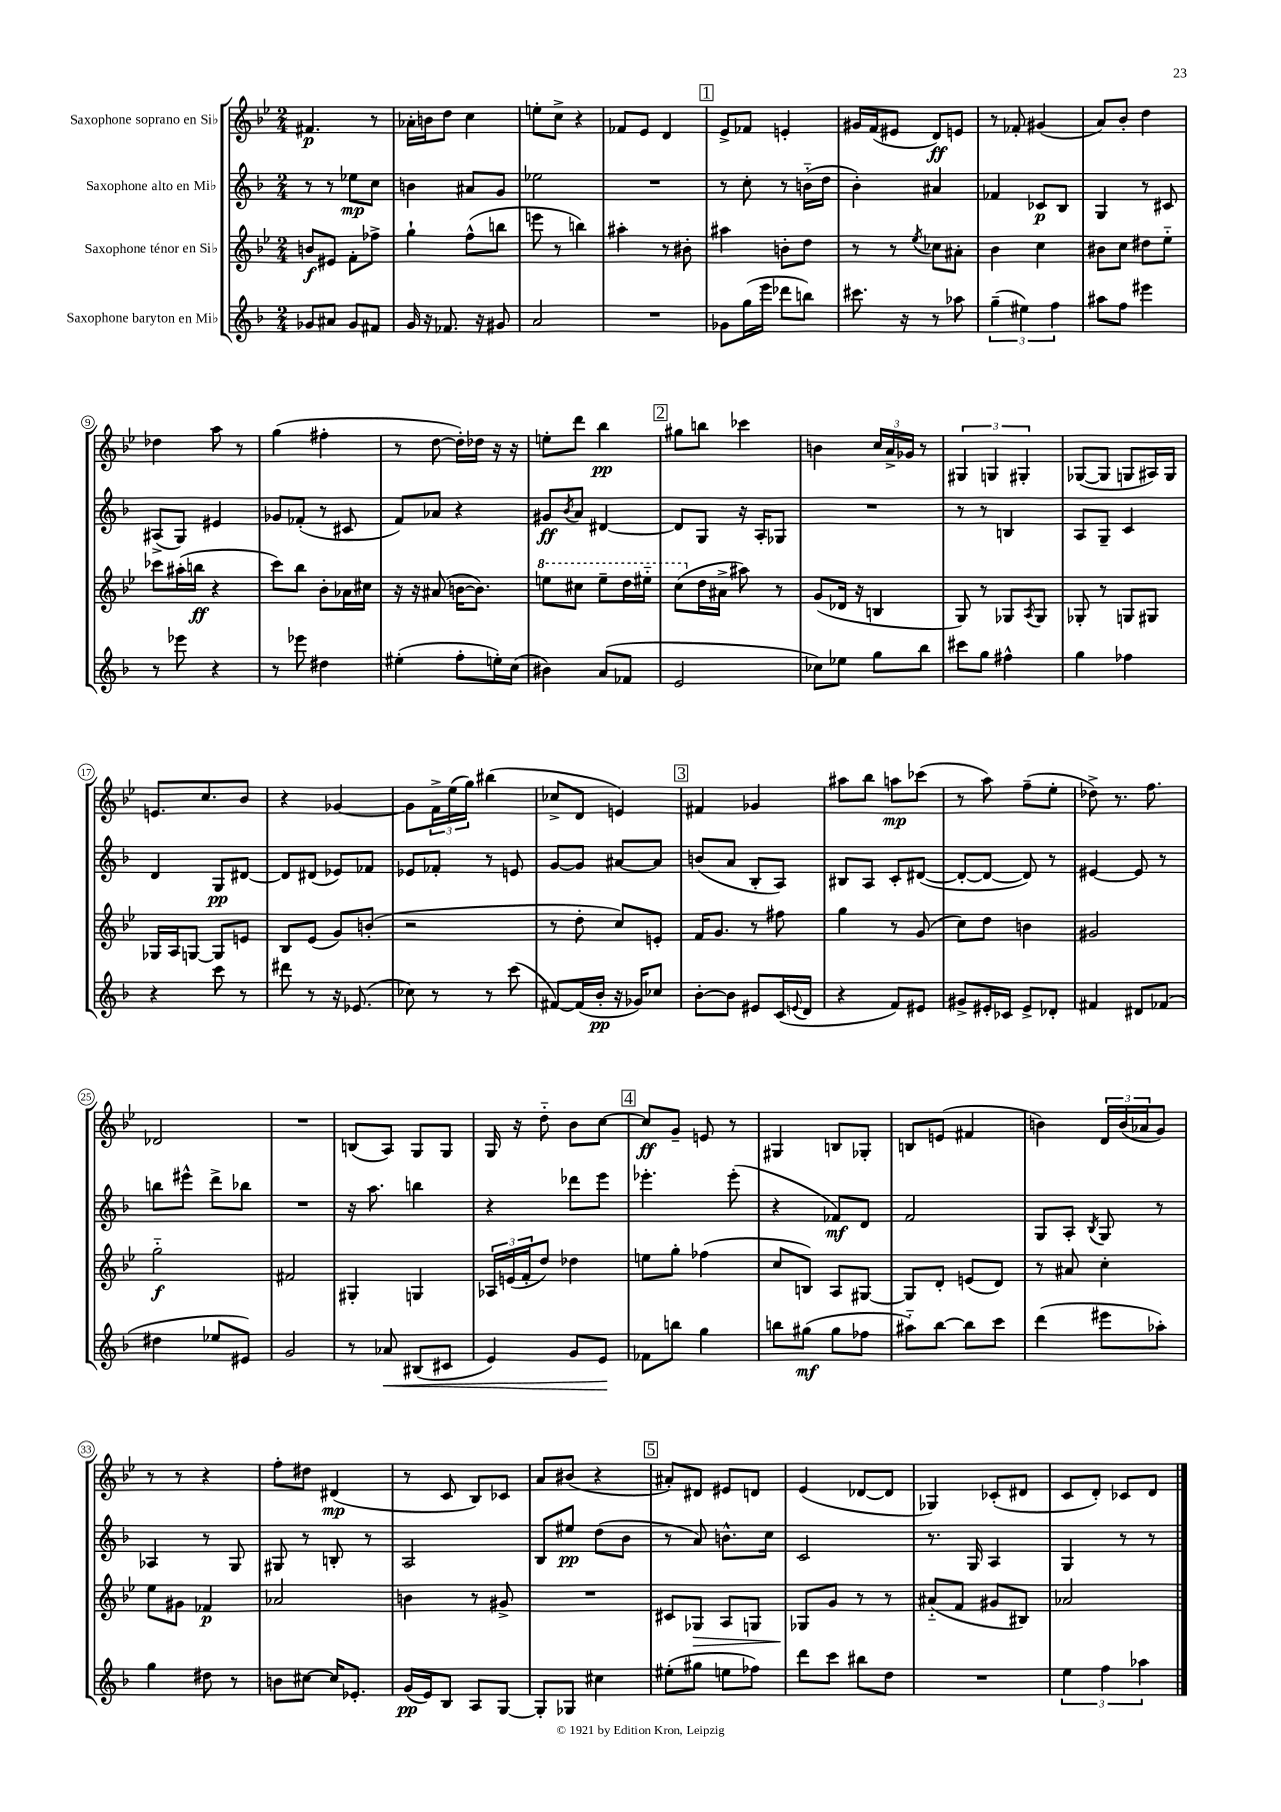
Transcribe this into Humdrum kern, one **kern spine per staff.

**kern	**kern	**kern	**kern
*staff4	*staff3	*staff2	*staff1
*clefG2	*clefG2	*clefG2	*clefG2
*k[b-]	*k[b-e-]	*k[b-]	*k[b-e-]
*M2/4	*M2/4	*M2/4	*M2/4
8g-	8b	8r	4.f#
8a#	8e#	8r	.
8g-	8f'	8ee-	.
8f#	8ff-^	8cc	8r
=	=	=	=
16g	4gg`	4b	16a-'
16r	.	.	16b
8.f-	.	.	8dd
.	(8ff^^	8a#	4cc
16r	.	.	.
8g#	8bb	8g	.
=	=	=	=
2a	8eee	2ee-	8ee'
.	8r	.	8cc^
.	4bb)	.	4r
=	=	=	=
2r	4aa#'	2r	8f-
.	.	.	8e-
.	8r	.	4d
.	8b#'	.	.
=	=	=	=
8g-	4aa#	8r	8e-^
(16gg	.	8cc'	8f-
16eee	.	.	.
8ddd-	8b'	8r	4e'
8bb)	8dd	(16b'~	.
.	.	16dd	.
=	=	=	=
8.ccc#	8r	4b-')	16g#
.	.	.	(16f
.	8r	.	8e#
16r	.	.	.
.	8qee-	.	.
8r	8cc-	4a#	8d)
8aa-	8a#'	.	8e
=	=	=	=
(6gg~	4b-	4f-	8r
.	.	.	8f-'
6ee#)	.	.	.
.	4cc	8c-	(4g#
6ff	.	.	.
.	.	8B-	.
=	=	=	=
8aa#	8b#	4G	8a)
8ff	8cc	.	8b-'
4eee#	8dd#	8r	4dd
.	8ee-'~	8c#	.
=	=	=	=
8r	8ccc-	(8A#^	4dd-
8eee-	(16aa#'	8G)	.
.	16bb	.	.
4r	4r	4e#	8aa
.	.	.	8r
=	=	=	=
8r	8ccc)	8g-	(4gg
8eee-	8bb-	(8f-'	.
4dd#	8b-'	8r	4ff#'
.	16a-	8c#	.
.	16cc#	.	.
=	=	=	=
(4ee#'	16r	8f)	8r
.	16r	.	.
.	(8a#	8a-	[8dd
8ff'	[16b	4r	16dd'])
.	8.b])	.	16dd-
16ee')	.	.	16r
(16cc	.	.	16r
=	=	=	=
4b#)	8eee	8g#	8ee'
.	.	8qb-	.
.	8ccc#	8a	8ddd
(8a	8eee~	[4d#	4bb-
8f-	16ddd	.	.
.	16eee#'~	.	.
=	=	=	=
2e	(8ccc	8d#]	8gg#
.	16dd	8G	8bb
.	16a#^	.	.
.	8aa#)	16r	4ccc-
.	.	16A'	.
.	8r	8G-	.
=	=	=	=
8cc-)	(8g	2r	4b
8ee-	16d-	.	.
.	16r	.	.
8gg	4B	.	24cc
.	.	.	24a^
.	.	.	24g-
8bb-	.	.	8r
=	=	=	=
8ccc#	8G)	8r	6G#
8gg	8r	8r	.
.	.	.	6G
4ff#^^	8G-	4B	.
.	.	.	6G#'
.	8qA	.	.
.	8G-	.	.
=	=	=	=
4gg	8G-'	8A	([8G-
.	8r	8G~	8G-]
4ff-	8G	4c	8G
.	8G#	.	16A#)
.	.	.	16G
=	=	=	=
4r	16G-	4d	8.e
.	16A	.	.
.	[8G	.	.
.	.	.	8.cc
8ccc	8G]	8G	.
8r	8e	[8d#	8b-
=	=	=	=
8ddd#	8B-	8d#]	4r
8r	(8e-	(8d#	.
16r	8g)	8e-)	[4g-
(8.e-	.	.	.
.	(8b'	8f-	.
=	=	=	=
8cc-)	2r	8e-	8g-]
8r	.	8f-'	24f^
.	.	.	(24ee-
.	.	.	24gg)
8r	.	8r	(4bb#
(8ccc	.	8e	.
=	=	=	=
[8f#)	8r	[8g	8cc-^
(16f#]	8dd'	8g]	8d
16b-'	.	.	.
16r	8cc)	[8a#	4e)
16g-)	.	.	.
8cc-	8e'	8a#]	.
=	=	=	=
[8b-'	16f	(8b	4f#
.	8.g	.	.
8b-]	.	8a	.
8e#	8r	8B-'	4g-
(16c	8ff#	8A)	.
8qqe	.	.	.
16d	.	.	.
=	=	=	=
4r	4gg	8B#	8aa#
.	.	8A	8bb-
8f)	8r	8c'	8aa
8e#	(8g	([8d#	(8ccc-
=	=	=	=
8g#^	8cc)	8d#'_	8r
16e#'	8dd	8d#_	8aa)
16c-	.	.	.
8e#^	4b	8d#])	(8ff~
8d-'	.	8r	8ee-'
=	=	=	=
4f#	2g#	[4e#	8dd-^)
.	.	.	8.r
8d#	.	8e#]	.
.	.	.	8.ff
(8f-	.	8r	.
=	=	=	=
4dd#	2gg'~	8bb	2d-
.	.	8eee#^^	.
8ee-	.	8ddd^	.
8e#)	.	8bb-	.
=	=	=	=
2g	2f#	2r	2r
=	=	=	=
8r	4G#'	16r	(8B
.	.	8.aa	.
8a-	.	.	8A)
(8B#	4G	4bb	8G
8c#	.	.	8G
=	=	=	=
4e)	24A-	4r	16G
.	(24e	.	.
.	.	.	16r
.	24f'	.	.
.	8dd)	.	8dd'~
8g	4dd-	8ddd-	8b-
8e	.	8eee	[8cc
=	=	=	=
8f-	8ee	4.eee-'	8cc]
8bb	8gg'	.	8g~
4gg	(4ff-	.	8e
.	.	(8eee-'	8r
=	=	=	=
8bb	8cc	4r	4G#
(8gg#	8B)	.	.
8gg#	8A	8f-)	8B
8ff-	[8G#	8d	8G-'
=	=	=	=
8aa#'~)	8G#]	2f	8B
[8bb-	8d'	.	(8e
8bb-]	(8e	.	4f#
8ccc	8d)	.	.
=	=	=	=
(4ddd	8r	8G	4b)
.	8a#	8A'	.
.	.	8qB-	.
8eee#	4cc'	8G	24d
.	.	.	(24b
.	.	.	24a-
8aa-')	.	8r	8g)
=	=	=	=
4gg	8ee-	4A-	8r
.	8g#	.	8r
8dd#	4f-	8r	4r
8r	.	8G	.
=	=	=	=
8b	2a-	8G#	8ff'
[8cc#	.	8r	8dd#
16cc#]	.	8B'	(4d#
8.e-'	.	.	.
.	.	8r	.
=	=	=	=
(16g	4b	2A	8r
16e)	.	.	.
8B-	.	.	8c
8A	8r	.	8B-)
[8G	8g#^	.	8c-
=	=	=	=
8G']	2r	8B-	8a
8G-	.	8ee#	(8b#
4cc#	.	(8dd	4r
.	.	8b-	.
=	=	=	=
(8ee#'	8c#	8r	8a#')
8gg#	8G-	8a)	8d#
8ee	8A	8.b^^	8e#
8ff-)	8G	.	8d
.	.	16cc	.
=	=	=	=
8ddd	8G-	2c	(4e-
8ccc	8g	.	.
8bb#	8r	.	[8d-
8dd	8r	.	8d-]
=	=	=	=
2r	(8a#'~	8.r	4G-)
.	8f	.	.
.	.	16G	.
.	8g#	4A	(8c-'
.	8B#)	.	8d#
=	=	=	=
6ee	2a-	4G	8c
.	.	.	8d')
6ff	.	.	.
.	.	8r	8c-
6aa-	.	.	.
.	.	8r	8d
==	==	==	==
*-	*-	*-	*-
